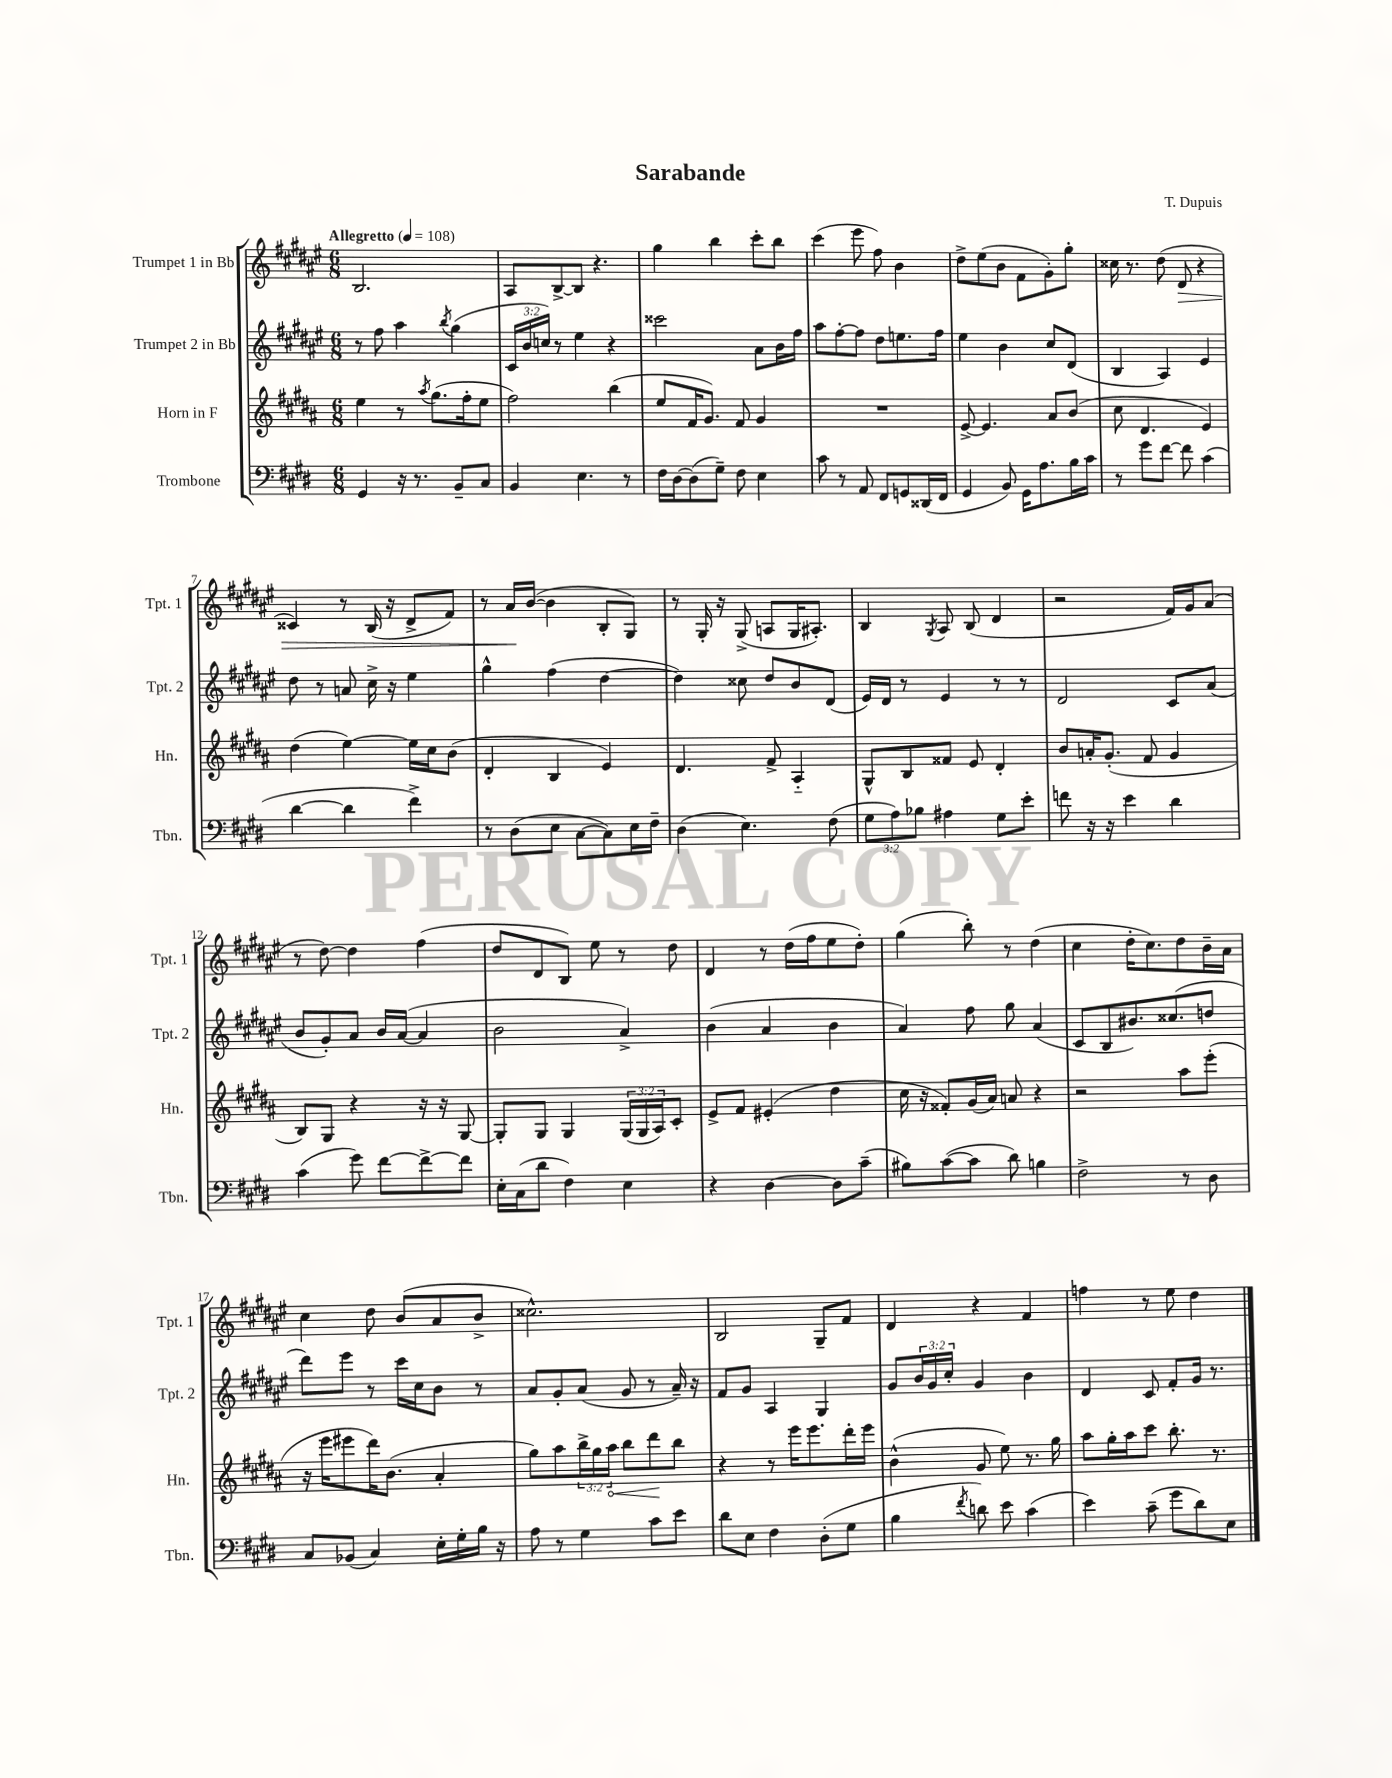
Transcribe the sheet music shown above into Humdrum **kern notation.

**kern	**kern	**dynam	**kern	**kern	**dynam
*part4	*part3	*part3	*part2	*part1	*part1
*staff4	*staff3	*staff3	*staff2	*staff1	*staff1
*I"Trombone	*I"Horn in F	*	*I"Trumpet 2 in Bb	*I"Trumpet 1 in Bb	*
*I'Tbn.	*I'Hn.	*	*I'Tpt. 2	*I'Tpt. 1	*
*clefF4	*clefG2	*	*clefG2	*clefG2	*
*k[f#c#g#d#]	*k[f#c#g#d#a#]	*	*k[f#c#g#d#a#e#]	*k[f#c#g#d#a#e#]	*
*M6/8	*M6/8	*	*M6/8	*M6/8	*
*MM108	*MM108	*	*MM108	*MM108	*
=1	=1	=1	=1	=1	=1
!	!	!	!	!LO:TX:a:B:t=Allegretto	!
4GG#/	4ee\	.	8r	2.B/	.
.	.	.	8ff#\	.	.
16r	8r	.	4aa#\	.	.
8.r	.	.	.	.	.
.	8qaa#/	.	.	.	.
.	(8.gg#\L	.	.	.	.
.	.	.	8qbb/	.	.
8BB~/L	.	.	(4gg#\	.	.
.	16ff#'\k	.	.	.	.
8C#/J	8ee\J	.	.	.	.
=2	=2	=2	=2	=2	=2
4BB/	2ff#\)	.	24c#/LL	8A#/L	.
.	.	.	24b/	.	.
.	.	.	24ccn/JJ)	.	.
.	.	.	8r	[8B^/	.
4.E\	.	.	4ee#\	8B/J]	.
.	.	.	.	4.r	.
.	(4bb\	.	4r	.	.
8r	.	.	.	.	.
=3	=3	=3	=3	=3	=3
16F#\LL	8ee/L	.	2ccc##X\	4gg#\	.
[16D#\J	.	.	.	.	.
(8D#\]	16f#/K	.	.	.	.
.	8.g#/J)	.	.	.	.
8G#~\J)	.	.	.	4bb\	.
8F#\	8f#/	.	.	.	.
4E\	4g#/	.	8a#\L	8ccc#'\L	.
.	.	.	16b\L	8bb\J	.
.	.	.	16ff#\JJ	.	.
=4	=4	=4	=4	=4	=4
8c#\	2.r	.	8aa#\L	(4ccc#\	.
8r	.	.	[8ff#'\	.	.
8AA/	.	.	8ff#\J]	8eee#\	.
8FF#/L	.	.	8dd#\L	8ff#\)	.
8GGn/	.	.	8.een\	4b\	.
(16DD##X/L	.	.	.	.	.
16FF#/JJ	.	.	16ff#\Jk	.	.
=5	=5	=5	=5	=5	=5
4GG#/	[8e^/	.	4ee#\	8dd#^\L	.
.	4.e/]	.	.	(8ee#\	.
8BB/)	.	.	4b\	8b\J	.
16GG#\KL	.	.	.	8f#\L	.
8.A\	.	.	.	.	.
.	8a#/L	.	8cc#/L	8g#'\)	.
16B\L	(8b/J	.	(8d#/J	8gg#'\J	.
16c#\JJ	.	.	.	.	.
=6	=6	=6	=6	=6	=6
8r	8cc#\	.	4B/	16cc##X\	.
.	.	.	.	8.r	.
8g#\L	4.d#/	.	.	.	.
[8f#\J	.	.	4A#/)	(8dd#\	.
!	!	!	!	!	!LO:HP:b
8f#\]	.	.	.	8d#/	>
(4c#\	4e/)	.	4e#/	4r	.
!!LO:LB:g=z
=7	=7	=7	=7	=7	=7
[4d#\	(4dd#\	.	8dd#\	4c##X/)	.
.	.	.	8r	.	.
4d#\]	[4ee\)	.	8an/	8r	.
.	.	.	16cc#^\	(16B/	.
.	.	.	16r	16r	.
4f#^\)	16ee\LL]	.	4ee#\	8d#^/L	.
.	16cc#\J	.	.	.	.
.	(8b\J	.	.	8f#/J)	.
=8	=8	=8	=8	=8	=8
8r	4d#'/	.	4gg#^^\	8r	.
(8D#\L	.	.	.	16a#/LL	.
.	.	.	.	([16b/JJ	]
8E\J	4B/	.	(4ff#\	4b\]	.
[8C#\L	.	.	.	.	.
8C#\])	4e/)	.	[4dd#\	8B'/L	.
16E\L	.	.	.	8G#/J)	.
16F#~\JJ	.	.	.	.	.
=9	=9	=9	=9	=9	=9
(4D#\	4.d#/	.	4dd#\])	8r	.
.	.	.	.	16G#'/	.
.	.	.	.	16r	.
4.E\)	.	.	8cc##X\	(8G#^/	.
.	8f#^/	.	8dd#/L	8An/L	.
.	4A#/	.	8b/	16G#/K	.
.	.	.	.	8.A#X'/J)	.
(8F#\	.	.	(8d#/J	.	.
=10	=10	=10	=10	=10	=10
12G#\L	8G#^^/L	.	16e#/LL)	4B/	.
.	.	.	16d#/JJ	.	.
12A\)	.	.	.	.	.
.	8B/	.	8r	.	.
12B-X\J	.	.	.	.	.
.	.	.	.	8qG#/	.
4A#X\	8f##X/J	.	4e#/	8A#/	.
.	8e/	.	.	(8B/	.
8G#\L	4d#'/	.	8r	4d#/	.
8e'\J	.	.	8r	.	.
=11	=11	=11	=11	=11	=11
8fn\	8b/L	.	2d#/	2r	.
16r	16an'/K	.	.	.	.
16r	(8.g#'/J	.	.	.	.
4e\	.	.	.	.	.
.	8f#/	.	.	.	.
4d#\	4g#/	.	8c#/L	16f#/LL)	.
.	.	.	.	16g#/J	.
.	.	.	(8a#/J	(8a#/J	.
!!LO:LB:g=z
=12	=12	=12	=12	=12	=12
(4c#\	8B/L)	.	8b/L	8r	.
.	8G#/J	.	8g#'/)	[8dd#\)	.
8g#\)	4r	.	8a#/J	4dd#\]	.
[8f#\L	.	.	16b/LL	.	.
.	.	.	([16a#/JJ	.	.
8f#^\_	16r	.	4a#/]	(4ff#\	.
.	16r	.	.	.	.
8f#\J]	[8G#/	.	.	.	.
=13	=13	=13	=13	=13	=13
16E'\LL	8G#'/L]	.	2b\	8dd#/L	.
(16C#\J	.	.	.	.	.
8d#\J	8G#/J	.	.	8d#/	.
4F#\)	4G#/	.	.	8B/J)	.
.	.	.	.	8ee#\	.
4E\	(24G#/LL	.	4a#^/)	8r	.
.	24G#/	.	.	.	.
.	24A#/J)	.	.	.	.
.	8c#'/J	.	.	8dd#\	.
=14	=14	=14	=14	=14	=14
4r	8e^/L	.	(4b\	4d#/	.
.	8f#/J	.	.	.	.
[4D#\	(4e#X'/	.	4a#/	8r	.
.	.	.	.	(16dd#\LL	.
.	.	.	.	16ff#\J	.
8D#\L]	4dd#\	.	4b\	8ee#\	.
(8c#~\J	.	.	.	8dd#'\J)	.
=15	=15	=15	=15	=15	=15
8B#X\L)	16cc#\	.	4a#/)	(4gg#\	.
.	16r	.	.	.	.
([8c#\	8f##X'/L)	.	.	.	.
8c#\J]	(16g#/L	.	8ff#\	8bb'\)	.
.	16a#/JJ)	.	.	.	.
8d#\)	8an/	.	8gg#\	8r	.
4Bn\	4r	.	(4a#/	(4dd#\	.
=16	=16	=16	=16	=16	=16
2F#^\	2r	.	8c#/L	4cc#\	.
.	.	.	8B/	.	.
.	.	.	8.b#X/)	16dd#'\KL	.
.	.	.	.	8.cc#\)	.
.	.	.	(8.cc##X/	.	.
8r	8aa#\L	.	.	8dd#\	.
8D#\	(8eee'\J	.	8ddn/J	16b~\L	.
.	.	.	.	16a#\JJ	.
!!LO:LB:g=z
=17	=17	=17	=17	=17	=17
8C#/L	16r	.	8ddd#\L)	4cc#\	.
.	16eee\KL	.	.	.	.
(8BB-X/J	8eee#X\	.	8eee#\J	.	.
4C#/)	16ddd#\K)	.	8r	8dd#\	.
.	(8.b\J	.	.	.	.
.	.	.	16ccc#\LL	(8b/L	.
.	.	.	16cc#\J	.	.
16E'\LL	4a#'/	.	8b\J	8a#/	.
16G#'\	.	.	.	.	.
16B\JJ	.	.	8r	8b^/J	.
16r	.	.	.	.	.
=18	=18	=18	=18	=18	=18
8A\	8gg#\L)	.	8a#/L	2.cc##X^^\)	.
8r	8aa#\	.	8g#'/	.	.
4G#\	24bb^\L	.	(8a#/J	.	.
.	24gg#\	.	.	.	.
!	!	!LO:HP:b	!	!	!
.	24aa#\JJ	<	.	.	.
.	8bb\L	.	8g#/	.	.
8c#\L	8ddd#\	.	8r	.	.
8e\J	8bb\J	[	16a#~/)	.	.
.	.	.	16r	.	.
=19	=19	=19	=19	=19	=19
8d#\L	4r	.	8f#/L	2B/	.
8E\J	.	.	8g#/J	.	.
4F#\	8r	.	4A#/	.	.
.	16eee\KL	.	.	.	.
.	8.eee\	.	.	.	.
(8D#'\L	.	.	4G#/	8G#~/L	.
8G#\J	16ddd#'\L	.	.	8f#/J	.
.	16eee\JJ	.	.	.	.
=20	=20	=20	=20	=20	=20
4B\	(4b^^\	.	8g#/L	4d#/	.
.	.	.	24b/L	.	.
.	.	.	24g#/	.	.
.	.	.	24cc#'/JJ	.	.
8qf#/	.	.	.	.	.
8dn\)	8g#/	.	4g#/	4r	.
8e\	8ee\)	.	.	.	.
(4c#\	8.r	.	4b\	4f#/	.
.	16gg#\	.	.	.	.
=21	=21	=21	=21	=21	=21
4e\)	8aa#\L	.	4d#/	4ffn\	.
.	16gg#'\L	.	.	.	.
.	16aa#\J	.	.	.	.
(8c#~\	8ccc#\J	.	8c#/	8r	.
8g#\L	8.bb'\	.	8f#'/L	8ee#\	.
8d#\)	.	.	16g#/Jk	4dd#\	.
.	8.r	.	8.r	.	.
8E\J	.	.	.	.	.
==	==	==	==	==	==
*-	*-	*-	*-	*-	*-
